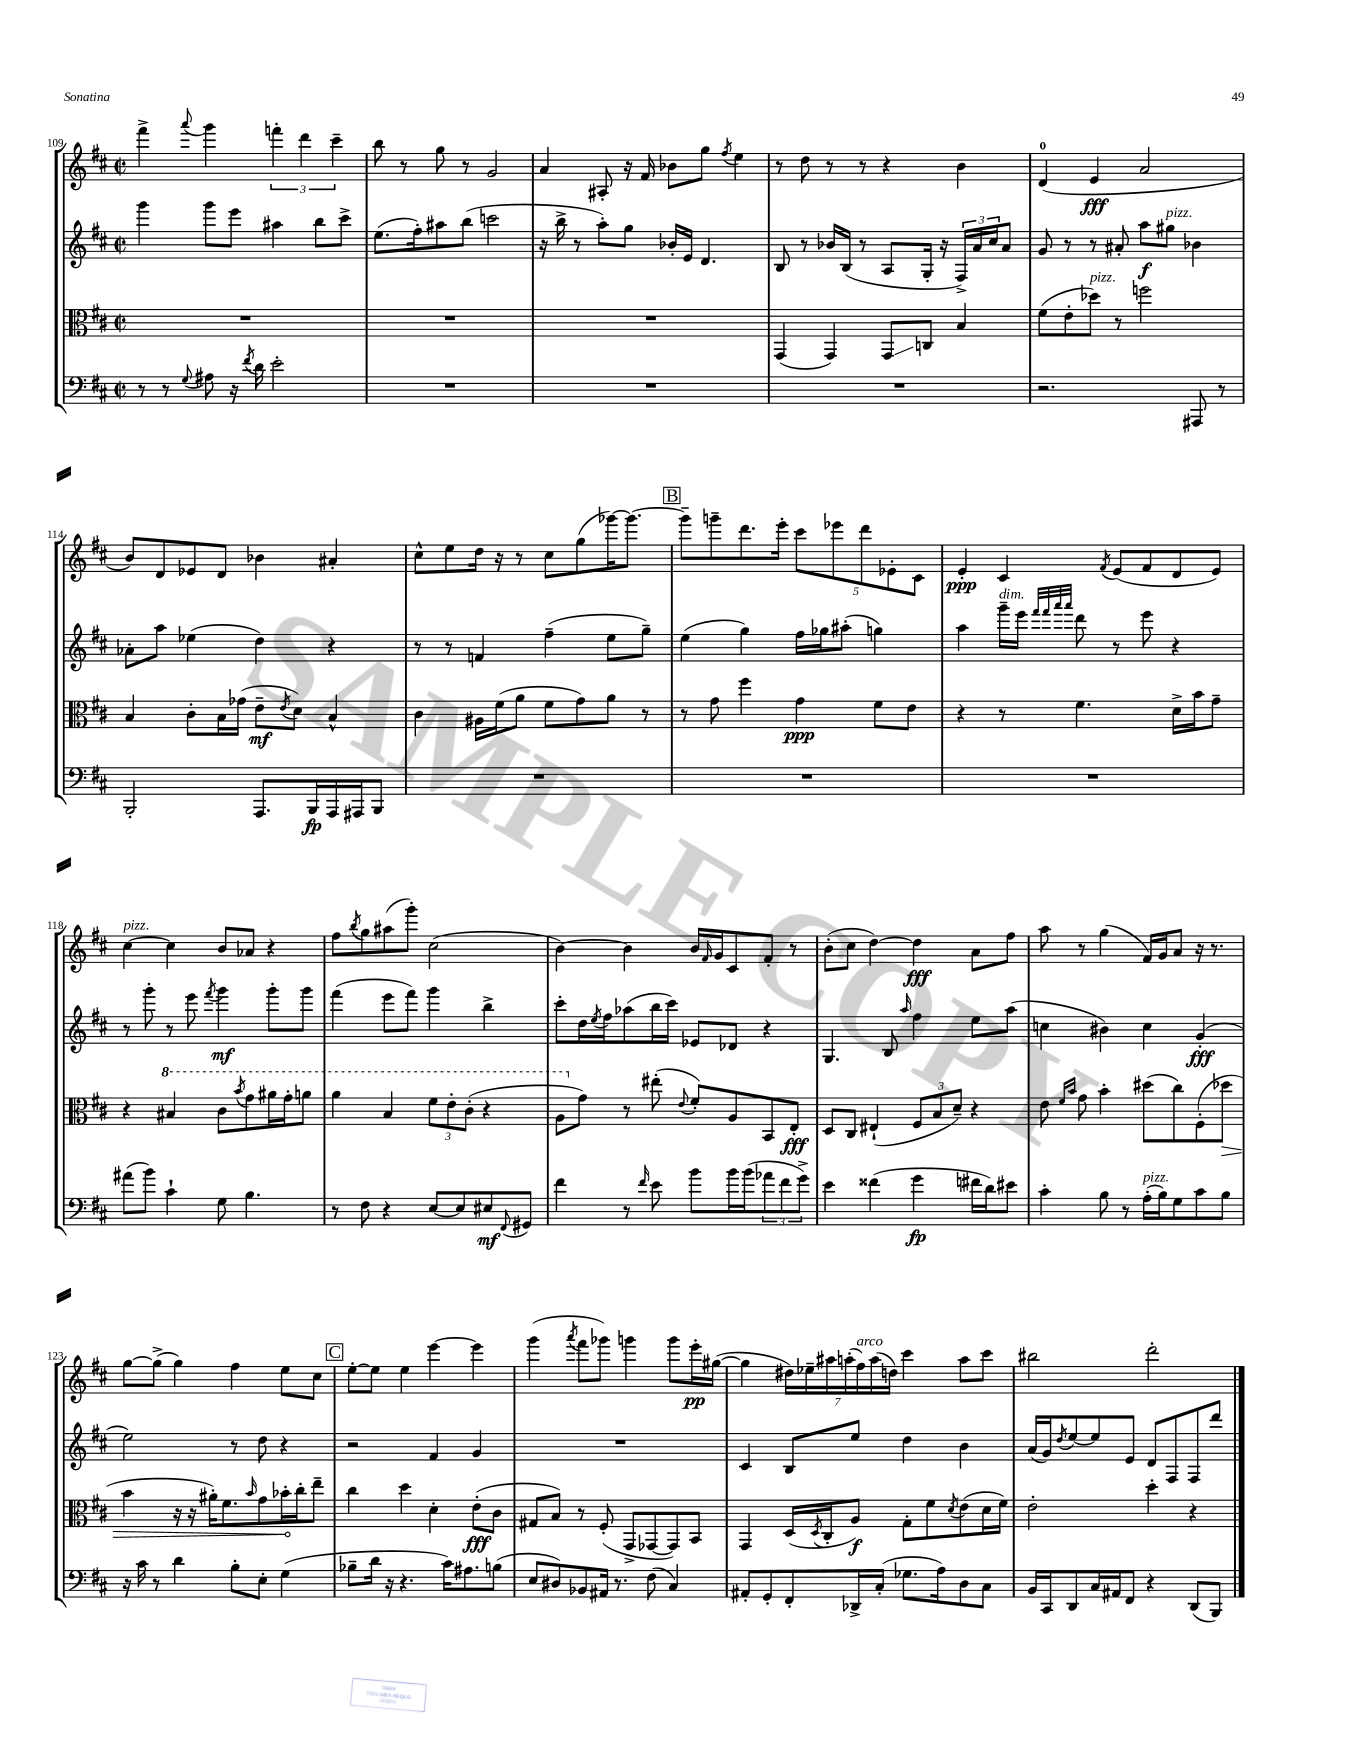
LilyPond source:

<<
\new StaffGroup <<
\new Staff = "s0" {
    \clef treble \key d \major \defaultTimeSignature \time 2/2
    fis'''4-> \appoggiatura { a'''8 } g'''4 \tuplet 3/2 { f'''4-. d'''4 cis'''4-- } |
    b''8 r8 g''8 r8 g'2 |
    a'4 ais8-. r16 fis'16 bes'8 g''8 \acciaccatura { fis''8 } e''4 |
    r8 d''8 r8 r8 r4 b'4 |
    d'4-0( e'4\fff a'2 |
    b'8) d'8 ees'8 d'8 bes'4 ais'4-. |
    cis''8-^ e''8 d''16 r16 r8 cis''8 g''8( ges'''16~) ges'''8.~ |
    \mark \markup { \box "B" } ges'''8-- g'''8-- d'''8. e'''16-. \tuplet 5/4 { cis'''8 ees'''8 d'''8 ees'8-. cis'8 } |
    e'4-.\ppp cis'4 \acciaccatura { fis'8 } e'8( fis'8 d'8 e'8) |
    cis''4~^\markup { \italic "pizz." } cis''4 b'8 aes'8 r4 |
    fis''8 \acciaccatura { b''8 } g''8 ais''8( g'''8-.) cis''2( |
    b'4~) b'4 b'16 \grace { fis'16 } g'16 cis'8 fis'8-. r8 |
    b'8-.( cis''8 d''4~) d''4\fff a'8 fis''8 |
    a''8 r8 g''4( fis'16) g'16 a'8 r16 r8. |
    g''8~ g''8->( g''4) fis''4 e''8 cis''8 |
    \mark \markup { \box "C" } e''8~-. e''8 e''4 e'''4~ e'''4 |
    g'''4( \acciaccatura { a'''8 } fis'''8 ges'''8) g'''4 g'''8 e'''16-.\pp gis''16~( |
    gis''4 \tuplet 7/4 { dis''16) ees''16-- ais''16 a''16-.( fis''16^\markup { \italic "arco" }) a''16( d''16) } cis'''4 a''8 cis'''8 |
    bis''2 d'''2-. \bar "|." |
}
\new Staff = "s1" {
    \clef treble \key d \major \defaultTimeSignature \time 2/2
    g'''4 g'''8 e'''8 ais''4 b''8 cis'''8-> |
    e''8.( fis''16-.) ais''8 b''8( c'''2 |
    r16 b''16-> r8 a''8-.) g''8 bes'16-. e'16 d'4. |
    b8 r8 bes'16 b16( r8 a8 g16-. r16 \tuplet 3/2 { fis16->) a'16 cis''16 } a'8 |
    g'8 r8 r8 ais'8-. a''8\f gis''8^\markup { \italic "pizz." } bes'4 |
    aes'8-. a''8 ees''4( d''4) r4 |
    r8 r8 f'4 fis''4--( e''8 g''8--) |
    \mark \markup { \box "B" } e''4( g''4) fis''16 ges''16 ais''8-.( g''4) |
    a''4 g'''16--^\markup { \italic "dim." } e'''16 \grace { fis'''32 fis'''32 a'''32 a'''32 } d'''8 r8 e'''8 r4 |
    r8 g'''8-. r8 e'''8 \acciaccatura { fis'''8 } g'''4\mf g'''8-. g'''8 |
    fis'''4( e'''8 fis'''8) g'''4 b''4-> |
    cis'''8-. d''16 \acciaccatura { e''8 } fis''16 aes''8( b''16 cis'''16) ees'8 des'8 r4 |
    g4. b8 \grace { a''16 } fis''4 e''8 a''8( |
    c''4 bis'4) c''4 g'4-.\fff( |
    e''2) r8 d''8 r4 |
    \mark \markup { \box "C" } r2 fis'4 g'4 |
    R1 |
    cis'4 b8 e''8 d''4 b'4 |
    a'16( g'16) \acciaccatura { d''8 } e''8~ e''8 e'8 d'8 fis8 fis8 d'''8 \bar "|." |
}
\new Staff = "s2" {
    \clef alto \key d \major \defaultTimeSignature \time 2/2
    R1 |
    R1 |
    R1 |
    g,4( g,4) g,8\glissando c8 b4 |
    fis'8( e'8-. des''8^\markup { \italic "pizz." }) r8 f''2 |
    b4 cis'8-. b16 ges'16( e'8--\mf \acciaccatura { e'8 } d'8) b4-^ |
    cis'4 ais16 fis'16( a'8 fis'8 g'8) a'8 r8 |
    \mark \markup { \box "B" } r8 g'8 fis''4 g'4\ppp fis'8 e'8 |
    r4 r8 fis'4. d'16-> b'16 g'8-- |
    r4 \ottava #1 bis'4 cis''8 \acciaccatura { b''8 } g''8 ais''16 g''16-. a''8 |
    a''4 b'4 \tuplet 3/2 { fis''8 e''8-. cis''8-.( } r4 |
    a'8 \ottava #0 g'8) r8 eis''8-.( \appoggiatura { e'8 } fis'8-.) a8 b,8 e8-.\fff |
    d8 cis8 eis4-!( \tuplet 3/2 { fis8 b8 d'8--) } r4 |
    e'8 \grace { fis'16 b'16 } g'8 b'4-. dis''8( cis''8) fis8-.( \once \override Hairpin.circled-tip = ##t des''8\> |
    b'4 r16 r16 ais'16-.) fis'8. \grace { b'16 } g'8 bes'16-.\! cis''16-. e''8-- |
    \mark \markup { \box "C" } cis''4 d''4 d'4-. e'8-.\fff( cis'8 |
    gis8 b8) r8 fis8-.( g,8-> ges,8~ ges,8) b,8 |
    g,4 d16( \acciaccatura { d8 } cis16-. a8\f) g8-. fis'8 \acciaccatura { d'8 } e'8( d'16 fis'16) |
    e'2-. d''4-. r4 \bar "|." |
}
\new Staff = "s3" {
    \clef bass \key d \major \defaultTimeSignature \time 2/2
    r8 r8 \appoggiatura { g8 } ais8 r16 \acciaccatura { fis'8 } d'16 e'2-. |
    R1 |
    R1 |
    R1 |
    r2. ais,,8 r8 |
    b,,2-. a,,8. b,,16\fp a,,16 ais,,16 b,,8 |
    R1 |
    \mark \markup { \box "B" } R1 |
    R1 |
    ais'8( b'8) cis'4-! g8 b4. |
    r8 fis8 r4 e8~ e8 eis8\mf \appoggiatura { fis,8 } gis,8 |
    fis'4 r8 \grace { fis'16 } e'8 b'8 b'16 b'16( \tuplet 3/2 { aes'8 fis'8 g'8->) } |
    e'4 fisis'4( g'4\fp fis'16 d'16) eis'8 |
    cis'4-. b8 r8 a16-.^\markup { \italic "pizz." }( b16) g8 cis'8 b8 |
    r16 cis'16 r8 d'4 b8-. e8-. g4( |
    \mark \markup { \box "C" } bes8-- d'16 r16 r4. cis'16) ais8. b8( |
    e8 dis8) bes,8 ais,16 r8. fis8( cis4) |
    ais,8-. g,8-. fis,8-. des,16-> cis16-.( ges8. a16) d8 cis8 |
    b,16 cis,16 d,8 cis16 ais,16 fis,8 r4 d,8( b,,8) \bar "|." |
}
>>
>>
\layout { \context { \Score currentBarNumber = #109 } }
